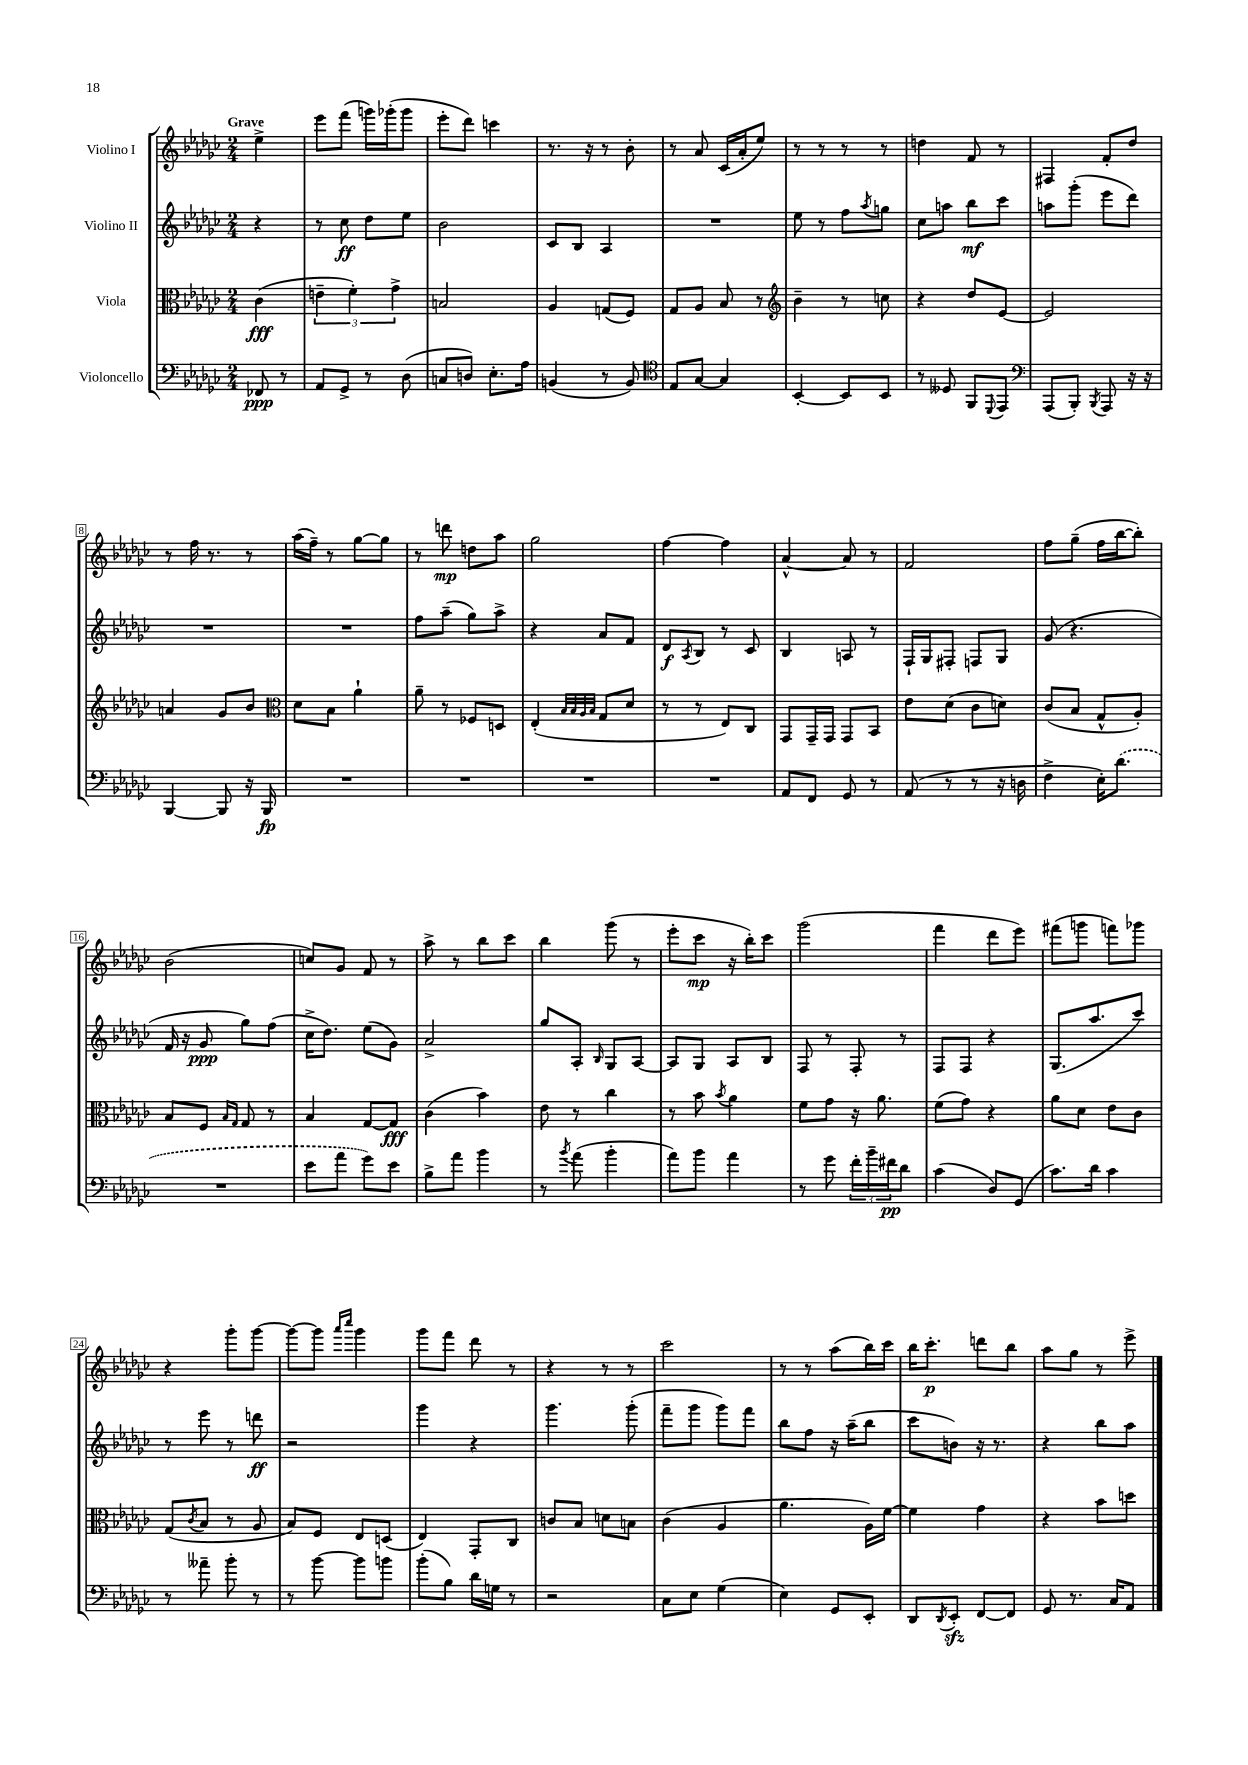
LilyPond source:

<<
\new StaffGroup <<
\new Staff = "s0" \with { instrumentName = "Violino I" } {
    \clef treble \key ges \major \numericTimeSignature \time 2/4 \partial 4 \tempo "Grave"
    ees''4-> |
    ees'''8 f'''8( g'''16) ges'''16-.( ges'''8 |
    ees'''8-. des'''8) c'''4 |
    r8. r16 r8 bes'8-. |
    r8 aes'8 ces'16( aes'16-. ees''8) |
    r8 r8 r8 r8 |
    d''4 f'8 r8 |
    fis4 f'8-. des''8 |
    r8 f''16 r8. r8 |
    aes''16( f''16--) r8 ges''8~ ges''8 |
    r8 d'''8\mp d''8 aes''8 |
    ges''2 |
    f''4~ f''4 |
    aes'4~-^ aes'8 r8 |
    f'2 |
    f''8 ges''8--( f''16 bes''16~ bes''8-.) |
    bes'2( |
    c''8) ges'8 f'8 r8 |
    aes''8-> r8 bes''8 ces'''8 |
    bes''4 ges'''8( r8 |
    ees'''8-. ces'''8\mp r16 bes''16-.) ces'''8 |
    ges'''2( |
    f'''4 des'''8 ees'''8) |
    fis'''8( g'''8 f'''8) ges'''8 |
    r4 ges'''8-. ges'''8~ |
    ges'''8~ ges'''8 \grace { aes'''16 ces''''16 } ges'''4 |
    ges'''8 f'''8 des'''8 r8 |
    r4 r8 r8 |
    ces'''2 |
    r8 r8 aes''8( bes''16) ces'''16 |
    bes''16 ces'''8.-.\p d'''8 bes''8 |
    aes''8 ges''8 r8 ees'''8-> \bar "|." |
}
\new Staff = "s1" \with { instrumentName = "Violino II" } {
    \clef treble \key ges \major \numericTimeSignature \time 2/4 \partial 4
    r4 |
    r8 ces''8\ff des''8 ees''8 |
    bes'2 |
    ces'8 bes8 aes4 |
    R2 |
    ees''8 r8 f''8 \acciaccatura { aes''8 } g''8 |
    ces''8 a''8 bes''8\mf ces'''8 |
    a''8 ges'''8-.( ees'''8 des'''8) |
    R2 |
    R2 |
    f''8 aes''8--( ges''8) aes''8-> |
    r4 aes'8 f'8 |
    des'8\f \acciaccatura { aes8 } bes8 r8 ces'8 |
    bes4 a8 r8 |
    f16-! ges16 fis8-. f8 ges8 |
    ges'8( r4. |
    f'16 r16 ges'8\ppp ges''8) f''8( |
    ces''16-> des''8.) ees''8( ges'8) |
    aes'2-> |
    ges''8 aes8-. \grace { bes16 } ges8 aes8~ |
    aes8 ges8 aes8 bes8 |
    f8 r8 f8-. r8 |
    f8 f8 r4 |
    ges8.( aes''8. ces'''8) |
    r8 ees'''8 r8 d'''8\ff |
    r2 |
    ges'''4 r4 |
    ges'''4. ges'''8-.( |
    f'''8-- ges'''8 ges'''8) f'''8 |
    bes''8 f''8 r16 aes''16--( bes''8 |
    ces'''8 b'8) r16 r8. |
    r4 bes''8 aes''8 \bar "|." |
}
\new Staff = "s2" \with { instrumentName = "Viola" } {
    \clef alto \key ges \major \numericTimeSignature \time 2/4 \partial 4
    ces'4\fff( |
    \tuplet 3/2 { e'4-- f'4-.) ges'4-> } |
    b2 |
    aes4 g8( f8) |
    ges8 aes8 bes8 r8 |
    \clef treble bes'4-- r8 c''8 |
    r4 des''8 ees'8~ |
    ees'2 |
    a'4 ges'8 bes'8 |
    \clef alto des'8 bes8 aes'4-! |
    aes'8-- r8 fes8 d8 |
    ees4-.( \grace { bes32 bes32 aes32 bes32 } ges8 des'8 |
    r8 r8 ees8) ces8 |
    ges,8 ges,16-- ges,16 ges,8 bes,8 |
    ees'8 des'8( ces'8 d'8) |
    ces'8( bes8 ges8-^ aes8-.) |
    bes8 f8 \grace { bes16 ges16 } ges8 r8 |
    bes4 ges8~ ges8\fff |
    ces'4( bes'4) |
    ees'8 r8 ces''4 |
    r8 bes'8 \acciaccatura { bes'8 } aes'4 |
    f'8 ges'8 r16 aes'8. |
    f'8( ges'8) r4 |
    aes'8 des'8 ees'8 ces'8 |
    ges8( \acciaccatura { ces'8 } bes8 r8 aes8 |
    bes8) f8 ees8 d8( |
    ees4) ges,8-. ces8 |
    c'8 bes8 d'8 b8 |
    ces'4( aes4 |
    aes'4. aes16) f'16~ |
    f'4 ges'4 |
    r4 bes'8 d''8 \bar "|." |
}
\new Staff = "s3" \with { instrumentName = "Violoncello" } {
    \clef bass \key ges \major \numericTimeSignature \time 2/4 \partial 4
    fes,8\ppp r8 |
    aes,8 ges,8-> r8 des8( |
    c8 d8) ees8.-. aes16 |
    b,4( r8 b,8) |
    \clef tenor ees8 ges8~ ges4 |
    bes,4~-. bes,8 bes,8 |
    r8 deses8 f,8 \appoggiatura { des,8 } ees,8 |
    \clef bass aes,,8( bes,,8-.) \acciaccatura { bes,,8 } aes,,8 r16 r16 |
    bes,,4~ bes,,8 r16 bes,,16\fp |
    R2 |
    R2 |
    R2 |
    R2 |
    aes,8 f,8 ges,8 r8 |
    aes,8( r8 r8 r16 d16 |
    f4-> ees16-.) \once \slurDashed des'8.( |
    R2 |
    ees'8 aes'8 ges'8) ees'8 |
    bes8-> aes'8 bes'4 |
    r8 \acciaccatura { bes'8 } aes'8( bes'4-. |
    aes'8) bes'8 aes'4 |
    r8 ges'8 \tuplet 3/2 { f'16-. bes'16-- fis'16\pp } des'8 |
    ces'4( des8) ges,8( |
    ces'8.) des'16 ces'4 |
    r8 aeses'8-- bes'8-. r8 |
    r8 bes'8~ bes'8 b'8 |
    bes'8-.( bes8) des'16 g16 r8 |
    r2 |
    ces8 ees8 ges4( |
    ees4) ges,8 ees,8-. |
    des,8 \acciaccatura { des,8 } ees,8-.\sfz f,8~ f,8 |
    ges,8 r8. ces16 aes,8 \bar "|." |
}
>>
>>
\layout { \context { \Score \override BarNumber.stencil = #(make-stencil-boxer 0.1 0.3 ly:text-interface::print) } }
